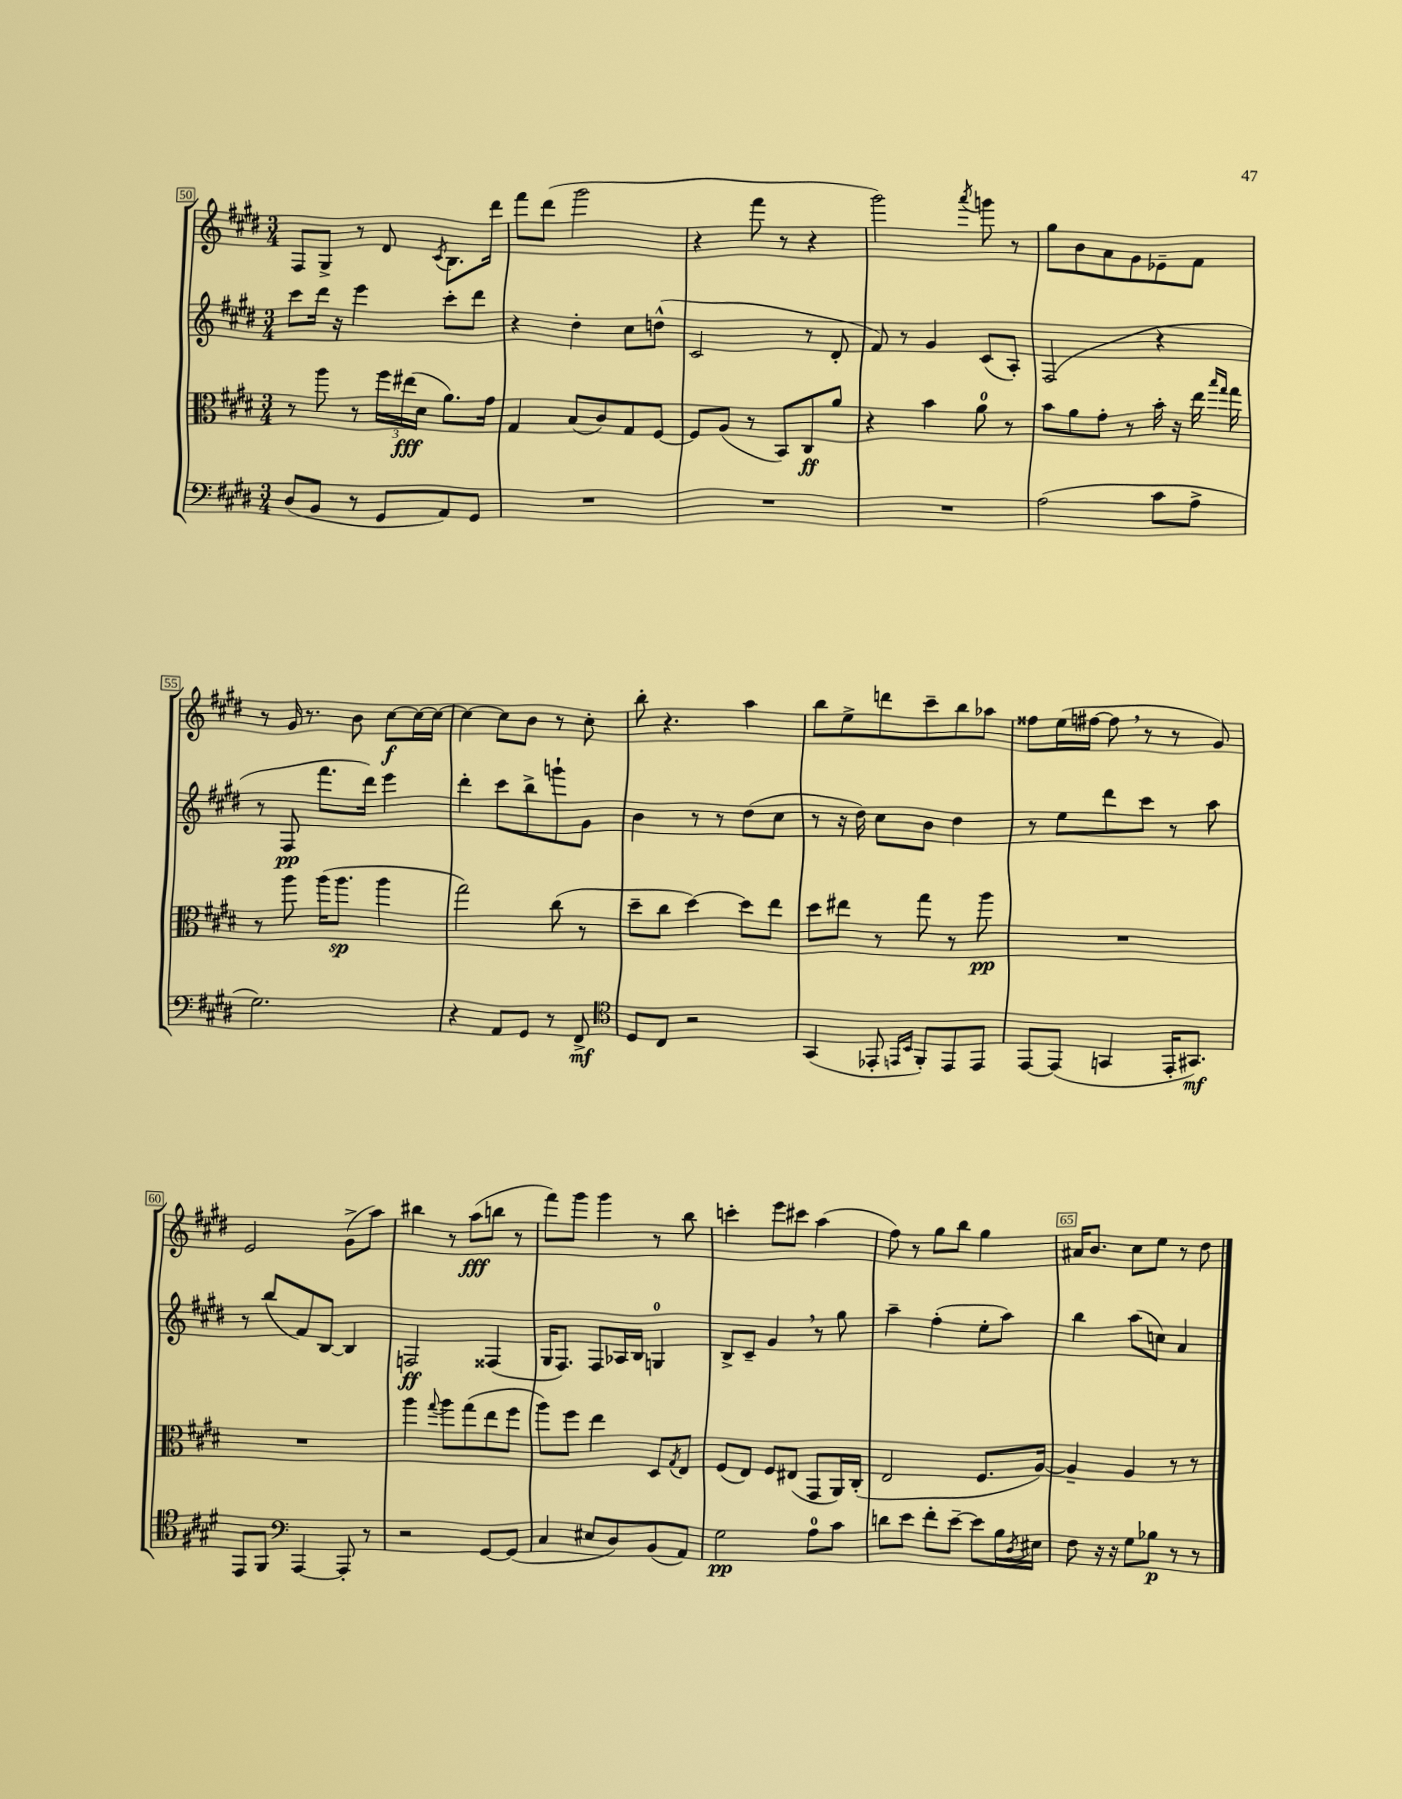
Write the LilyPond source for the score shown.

<<
\new StaffGroup <<
\new Staff = "s0" {
    \clef treble \key e \major \numericTimeSignature \time 3/4
    fis8 gis8-> r8 dis'8 \acciaccatura { cis'8 } b8. dis'''16 |
    fis'''8 dis'''8( gis'''2 |
    r4 fis'''8 r8 r4 |
    gis'''2) \acciaccatura { a'''8 } g'''8 r8 |
    gis''8 b'8 a'8 gis'8 ees'8-- fis'8 |
    r8 gis'16 r8. b'8 cis''8~\f cis''16~ cis''16~ |
    cis''4~ cis''8 b'8 r8 cis''8-. |
    b''8-. r4. a''4 |
    b''8 e''8-> d'''8 cis'''8-- b''8 aes''8 |
    fisis''8 e''16( fis''16~ fis''8 \breathe r8 r8 gis'8) |
    e'2 gis'8->( a''8) |
    bis''4 r8 a''8\fff( b''8 r8 |
    fis'''8) gis'''8 gis'''4 r8 b''8 |
    c'''4-. e'''8 cis'''8 a''4( |
    fis''8) r8 gis''8 b''8 gis''4 |
    ais'16 b'8. cis''8 e''8 r8 dis''8 \bar "|." |
}
\new Staff = "s1" {
    \clef treble \key e \major \numericTimeSignature \time 3/4
    cis'''8 dis'''16 r16 e'''4 cis'''8-. dis'''8 |
    r4 dis''4-. cis''8 d''8-^( |
    cis'2 r8 dis'8-. |
    fis'8) r8 gis'4 cis'8( a8-.) |
    fis2( r4 |
    r8 fis8\pp fis'''8. dis'''16) e'''4 |
    dis'''4-. cis'''8 b''8-> g'''8-! gis'8 |
    b'4 r8 r8 dis''8( cis''8 |
    r8 r16 dis''16) cis''8 b'8 dis''4 |
    r8 e''8 dis'''8 cis'''8 r8 a''8 |
    r8 b''8( fis'8) b8~ b4 |
    f2\ff fisis4( |
    gis16 fis8.) fis8 aes16 b16 g4-0 |
    b8-> cis'8-- gis'4 \breathe r8 gis''8 |
    a''4-- fis''4-.( e''8-. a''8) |
    b''4 a''8( c''8) a'4 \bar "|." |
}
\new Staff = "s2" {
    \clef alto \key e \major \numericTimeSignature \time 3/4
    r8 a''8 r8 \tuplet 3/2 { fis''16 eis''16\fff( dis'16 } a'8.) gis'16 |
    gis4 b8( cis'8) gis8 fis8~ |
    fis8 a8( r8 b,8) cis8\ff a'8 |
    r4 b'4 a'8-0 r8 |
    b'8 a'8 gis'8-. r8 b'16-. r16 e''16 \grace { b''16 gis''16 } gis''16 |
    r8 a''8 a''16( a''8.\sp a''4 |
    gis''2) cis''8( r8 |
    dis''8-- cis''8 dis''4~) dis''8 e''8 |
    dis''8 eis''8 r8 gis''8 r8 a''8\pp |
    R2. |
    R2. |
    a''4 \appoggiatura { gis''8 } a''8 gis''8( e''8 fis''8 |
    a''8) fis''8 e''4 dis8 \acciaccatura { gis8 } e8 |
    fis8( e8) fis8 eis8( gis,8 a,16) cis16-.( |
    e2 fis8. a16~) |
    a4-- a4 r8 r8 \bar "|." |
}
\new Staff = "s3" {
    \clef bass \key e \major \numericTimeSignature \time 3/4
    dis8( b,8 r8 gis,8 a,8) gis,8 |
    R2. |
    R2. |
    R2. |
    a2( cis'8 a8-> |
    gis2.) |
    r4 a,8 gis,8 r8 fis,8->\mf |
    \clef tenor dis8 cis8 r2 |
    gis,4( ees,8-. \grace { e,16 b,16 } fis,8-.) e,8 e,8 |
    e,8~ e,8( g,4 e,16-. gis,8.\mf) |
    e,8 fis,8 \clef bass a,,4~ a,,8-. r8 |
    r2 gis,8~ gis,8( |
    cis4 eis8 dis8) b,8( a,8) |
    gis2\pp a8-0 cis'8 |
    d'8 e'8 fis'8-. e'8~-- e'8 b16 \acciaccatura { dis8 } eis16 |
    fis8 r16 r16 gis8 bes8\p r8 r8 \bar "|." |
}
>>
>>
\layout { \context { \Score currentBarNumber = #50 \override BarNumber.break-visibility = ##(#f #t #t) barNumberVisibility = #(every-nth-bar-number-visible 5) \override BarNumber.stencil = #(make-stencil-boxer 0.1 0.3 ly:text-interface::print) } }
